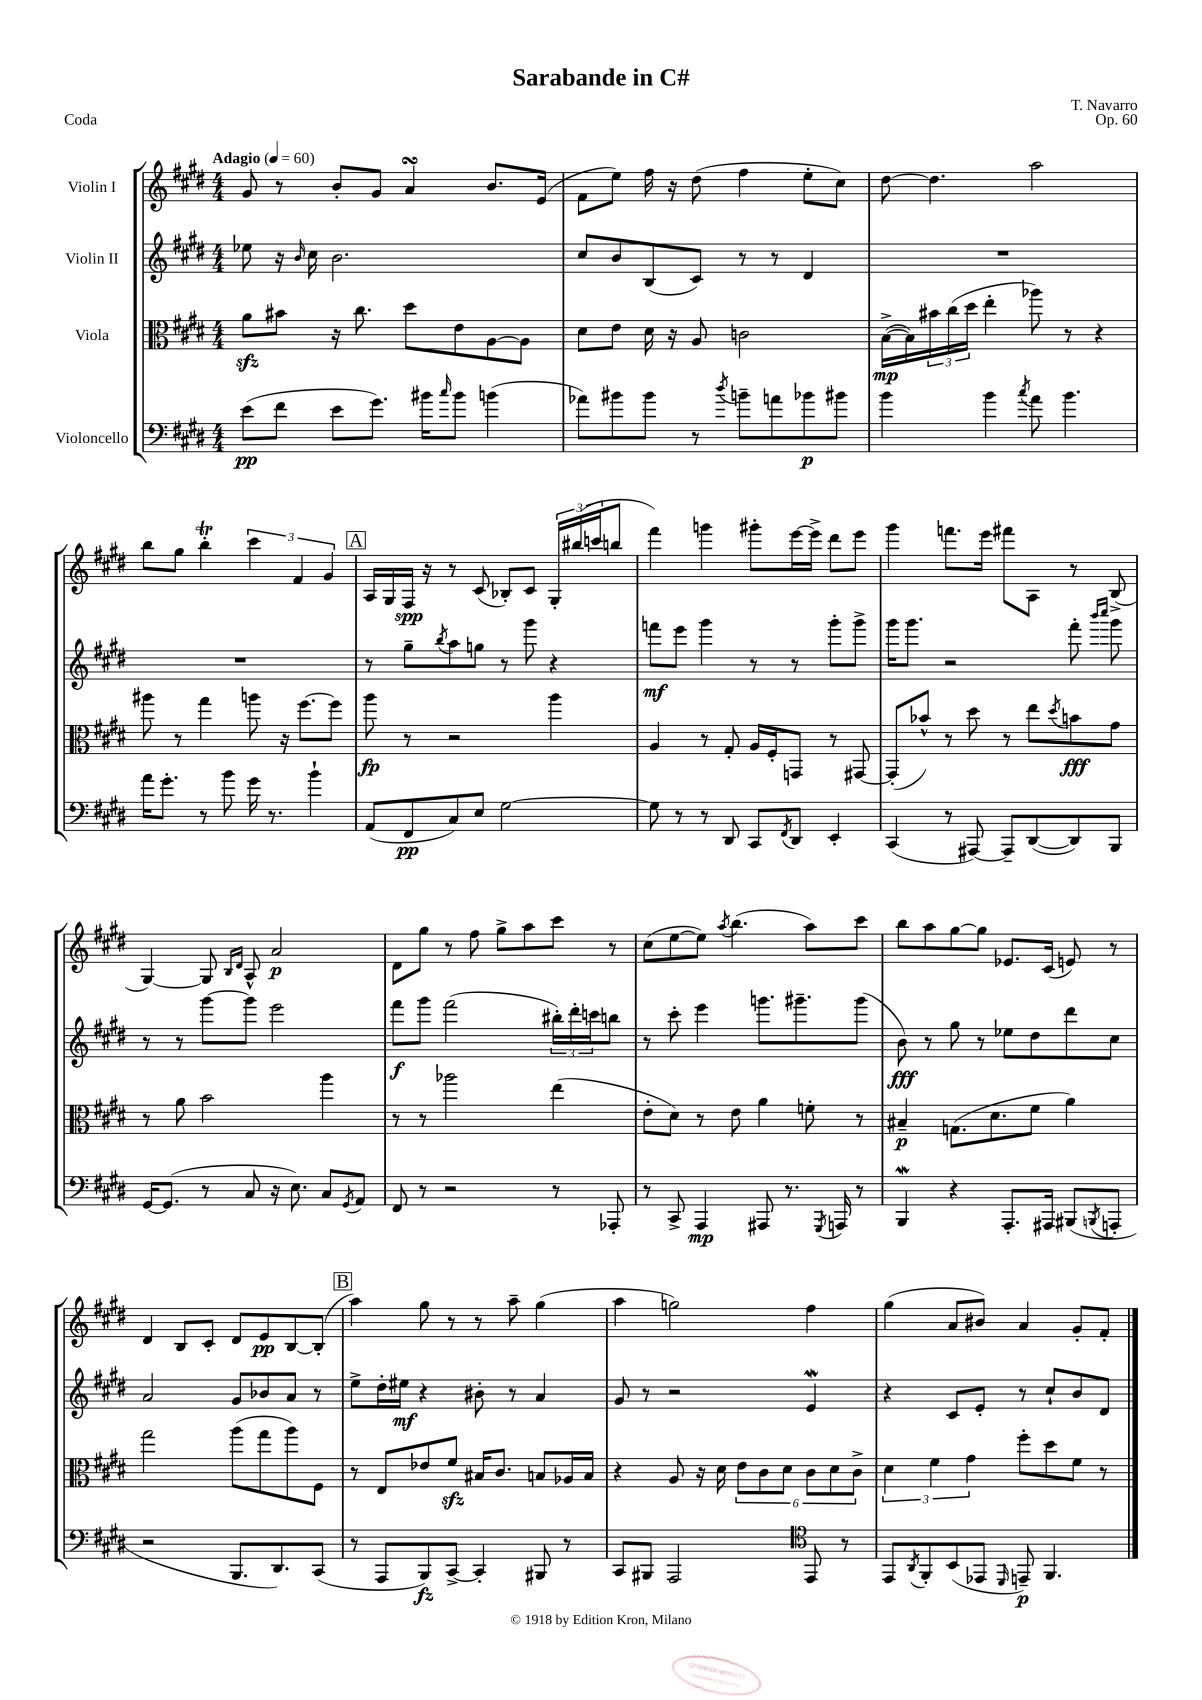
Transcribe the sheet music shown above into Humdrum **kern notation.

**kern	**kern	**kern	**kern
*staff4	*staff3	*staff2	*staff1
*clefF4	*clefC3	*clefG2	*clefG2
*k[f#c#g#d#]	*k[f#c#g#d#]	*k[f#c#g#d#]	*k[f#c#g#d#]
*M4/4	*M4/4	*M4/4	*M4/4
*MM60	*MM60	*MM60	*MM60
(8e	8a	8ee-	8g#
8f#	8b#	16r	8r
.	.	16qqb	.
.	.	16cc#	.
8e	16r	2.b	8b'
.	8.cc#	.	.
8.g#)	.	.	8g#
.	8dd#	.	4a
16b#	.	.	.
16qqcc#	.	.	.
8b#	8e	.	.
(4b	[8A	.	8.b
.	8A]	.	.
.	.	.	(16e
=	=	=	=
8a-)	8d#	8cc#	8f#
8b#	8e	8b	8ee)
8b#	16d#	(8B	16ff#
.	16r	.	16r
8r	8A	8c#)	(8dd#
8qdd#	.	.	.
8b~	2c	8r	4ff#
8a	.	8r	.
8b-	.	4d#	8ee'
8b#	.	.	8cc#)
=	=	=	=
4b	([16B^	1r	[8dd#
.	16B])	.	.
.	24b#	.	4.dd#]
.	(24cc#	.	.
.	24dd#	.	.
4b	4ee'	.	.
8qcc#	.	.	.
8a	8aa-)	.	2aa
4.b	8r	.	.
.	4r	.	.
=	=	=	=
16a	8aa#	1r	8bb
8.g#'	.	.	.
.	8r	.	8gg#
8r	4gg#	.	4bb'
8b	.	.	.
16g#	8aa	.	6ccc#
8.r	.	.	.
.	16r	.	.
.	.	.	6f#
.	[8.ff#	.	.
4b`	.	.	.
.	.	.	6g#
.	8ff#]	.	.
=	=	=	=
(8AA	8aa	8r	16A
.	.	.	16G#
8FF#	8r	8gg#~	16F#
.	.	.	16r
.	.	8qbb	.
8C#)	2r	8aa	8r
8E	.	8gg	(8c#
[2G#	.	8r	8B-')
.	.	8ggg#	8c#
.	4aa	4r	24G#'
.	.	.	(24bb#
.	.	.	24ccc
.	.	.	8bb
=	=	=	=
8G#]	4A	8fff	4fff#)
8r	.	8eee	.
8r	8r	4ggg#	4ggg
8DD#	8G#'	.	.
8CC#	16A	8r	8ggg#'
.	16F#'	.	.
8qFF#	.	.	.
8DD#	8GG	8r	[16eee
.	.	.	16eee^]
4EE'	8r	8ggg#'	8ddd#
.	[8GG#	8ggg#^	8eee
=	=	=	=
(4CC#	(8GG#']	16ggg#	4ggg#
.	.	8.ggg#	.
.	8b-^^)	.	.
8r	8r	2r	8.fff
[8AAA#)	8dd#	.	.
.	.	.	16eee
8AAA#~]	8r	.	8fff#
([8DD#	8ee	.	8A
.	8qdd#	.	.
8DD#])	8b	8fff#'	8r
.	.	16qqbbb	.
.	.	16qqcccc#	.
8BBB	8g#	8ggg#	(8B^
=	=	=	=
[16GG#	8r	8r	[4G#)
(8.GG#]	.	.	.
.	8a	8r	.
8r	2b	[8ggg#	8G#]
.	.	.	16qqB
.	.	.	16qqd#
8C#	.	8ggg#]	8A^^
16r	.	2eee	2a
8.E)	.	.	.
8C#	4aa	.	.
8qGG#	.	.	.
8AA	.	.	.
=	=	=	=
8FF#	8r	8fff#	8d#
8r	8r	8ggg#	8gg#
2r	2aa-	(2fff#	8r
.	.	.	8ff#
.	.	.	8gg#^
.	.	.	8aa
8r	(4ee	24bb#')	8ccc#
.	.	24ddd#'	.
.	.	24ccc	.
8AAA-'	.	8bb	8r
=	=	=	=
8r	8e'	8r	(8cc#
8CC#^	8d#)	8ccc#'	[8ee
4AAA	8r	4eee	8ee])
.	.	.	8qaa
.	8e	.	(4.bb
8AAA#	4a	8.ggg	.
8.r	.	.	.
.	.	8.ggg#~	.
.	8f'	.	8aa)
8qGGG#	.	.	.
16AAA	.	.	.
8r	8r	(8ggg#	8ccc#
=	=	=	=
4BBB	4B#~	8b)	8bb
.	.	8r	8aa
4r	(8.G	8gg#	[8gg#
.	.	8r	8gg#]
.	8.d#	.	.
8.AAA'	.	8ee-	8.e-
.	8f#	8dd#	.
16AAA#	.	.	(16c#
(8BBB#	4a)	8ddd#	8e)
8qBBB	.	.	.
8AAA'	.	8cc#	8r
=	=	=	=
2r	2gg#	2a	4d#
.	.	.	8B
.	.	.	8c#'
8.BBB	(8aa	8g#	8d#
.	8gg#	8b-	8e
8.DD#)	.	.	.
.	8aa)	8a	[8B
(8CC#	8F#	8r	(8B']
=	=	=	=
8r	8r	8ee^	4aa)
8AAA	8E	16dd#'	.
.	.	16ee#	.
8BBB)	8e-	4r	8gg#
[8CC#^	8f#	.	8r
4CC#']	16B#	8b#'	8r
.	8.c#	.	.
.	.	8r	8aa~
8BBB#	8B	4a	(4gg#
8r	16A-	.	.
.	16B	.	.
=	=	=	=
8CC#	4r	8g#	4aa
8BBB#	.	8r	.
2AAA	8A	2r	2gg)
.	16r	.	.
.	16d#	.	.
.	12e	.	.
.	12c#	.	.
.	12d#	.	.
*clefC4	*	*	*
8EE	12c#	4e	4ff#
.	12d#	.	.
8r	.	.	.
.	12c#^	.	.
=	=	=	=
8EE	6d#	4r	(4gg#
8qAA	.	.	.
8FF#'	.	.	.
.	6f#	.	.
(8BB	.	8c#	8a
.	6g#	.	.
8EE-	.	8e'	8b#)
16qqDD#	.	.	.
8EE~)	8ff#'	8r	4a
4.FF#	8dd#	8cc#`	.
.	8f#	8b	8g#'
.	8r	8d#	8f#'
==	==	==	==
*-	*-	*-	*-
